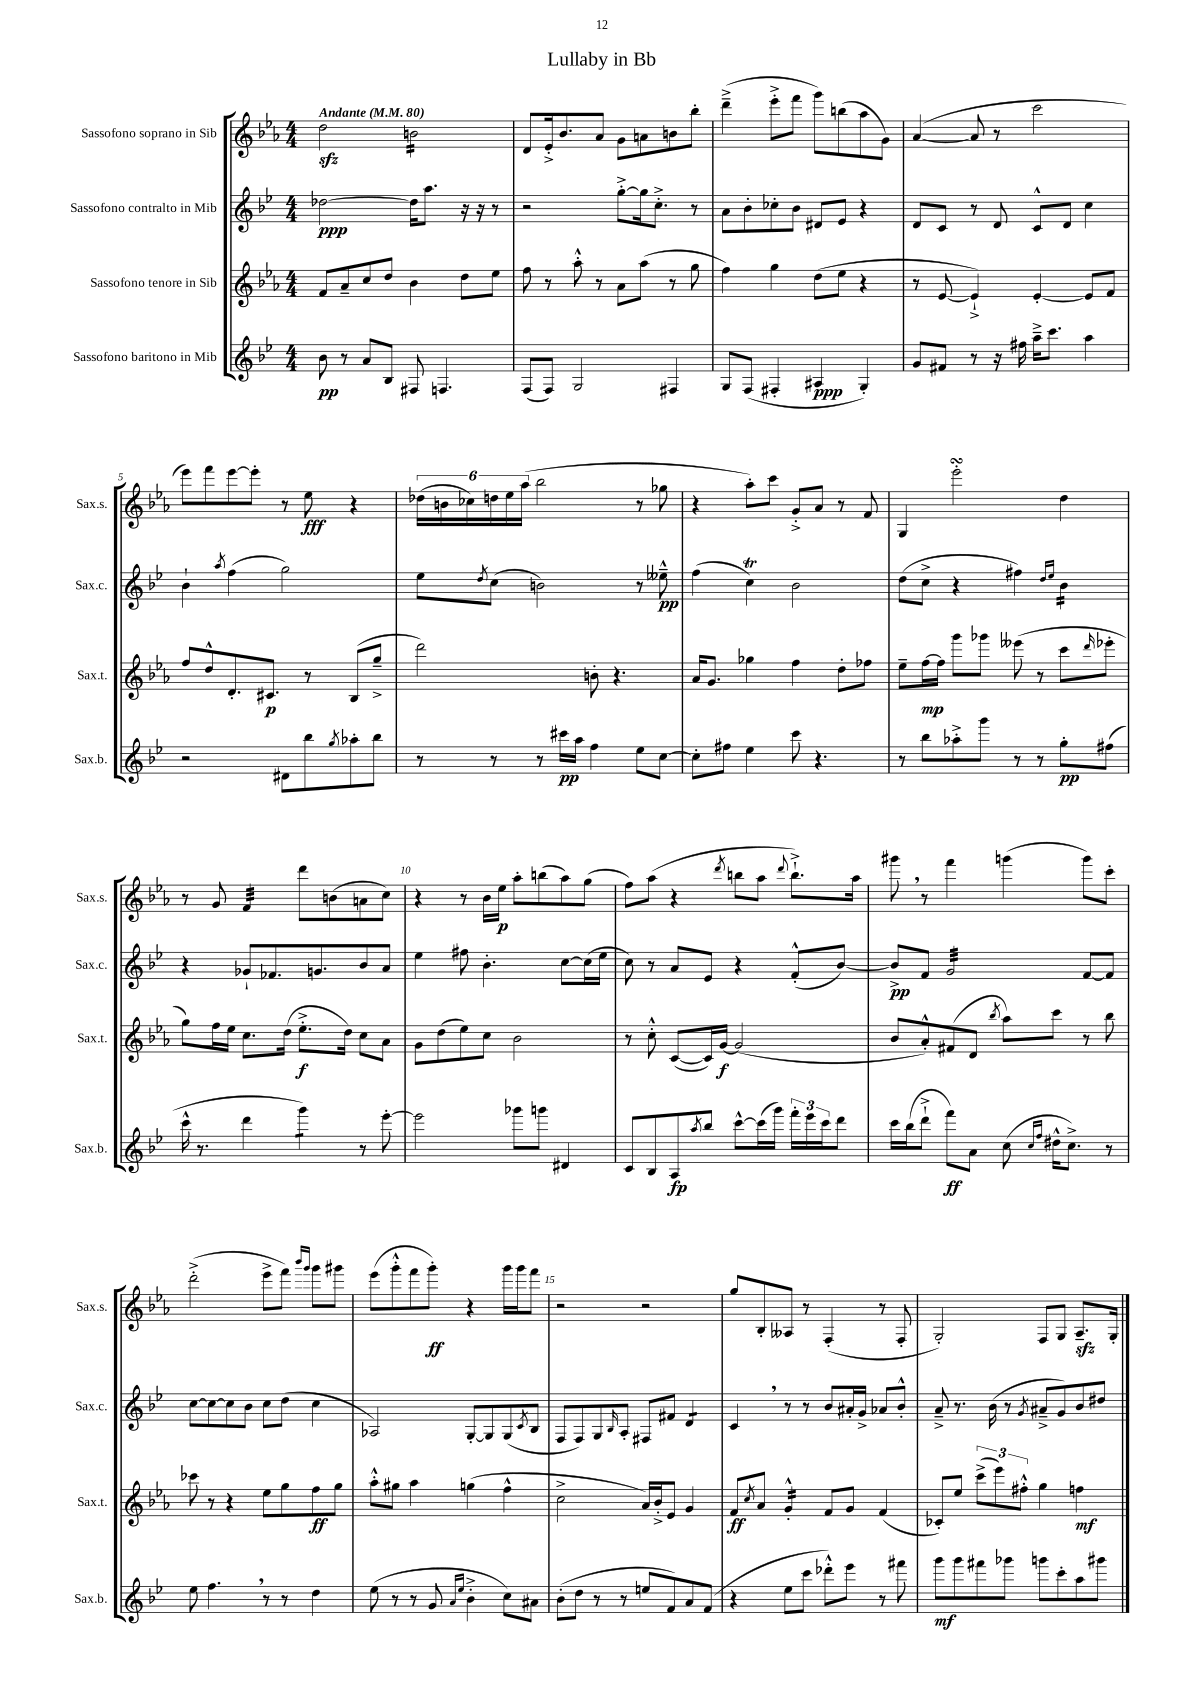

**kern	**kern	**kern	**kern
*staff4	*staff3	*staff2	*staff1
*clefG2	*clefG2	*clefG2	*clefG2
*k[b-e-]	*k[b-e-a-]	*k[b-e-]	*k[b-e-a-]
*M4/4	*M4/4	*M4/4	*M4/4
*MM80	*MM80	*MM80	*MM80
8b-\	8f/L	[2dd-\	2dd\
8r	8a-~/	.	.
8a/L	8cc/	.	.
8B-/J	8dd/J	.	.
8F#/	4b-\	16dd-\]LK	2b\
.	.	8.aa\J	.
4.F/	.	.	.
.	8dd\L	16r	.
.	.	16r	.
.	8ee-\J	8r	.
=	=	=	=
(8F/L	8ff\	2r	8d/L
8F/J)	8r	.	16e-'^/k
.	.	.	8.b-/
2G/	8aa-'^^\	.	.
.	8r	.	8a-/J
.	8a-\L	[8gg'^\L	8g\L
.	(8aa-\J	16gg\]k	8a\
.	.	8.cc'^\J	.
4F#/	8r	.	8b\
.	8gg\	8r	8bb-'\J
=	=	=	=
8G/L	4ff\)	8a\L	(4ddd~^\
(8F/J	.	8b-'\	.
4F#'/	4gg\	8cc-'\	8eee-'^\L
.	.	8b-\J	8fff\J
4A#/	(8dd\L	8d#/L	8ggg\L)
.	8ee-\J	8e-/J	(8bb\
4G'/)	4r	4r	8aa-\
.	.	.	8g\J)
=	=	=	=
8g/L	8r	8d/L	([4a-/
8f#/J	[8e-/	8c/J	.
8r	4e-`^/])	8r	8a-/]
16r	.	8d/	8r
16ff#\	.	.	.
16aa~^\LK	[4e-'/	8c^^/L	2ccc\
8.ccc\J	.	.	.
.	.	8d/J	.
4aa\	8e-/]L	4cc\	.
.	8f/J	.	.
=	=	=	=
2r	8ff/L	4b-`\	8eee-\L)
.	8dd^^/	.	8fff\
.	.	8qaa/	.
.	8.d'/	(4ff\	[8eee-\
.	.	.	8eee-'\]J
.	8.c#/J	.	.
8d#\L	.	2gg\)	8r
8bb-\	8r	.	8ee-\
8qgg/	.	.	.
8aa-'\	(8B-/L	.	4r
8bb-\J	8gg~^/J	.	.
=	=	=	=
8r	2ddd\)	8ee-\L	(24dd-\LL
.	.	.	24b\
.	.	.	24cc-\)
.	.	8qdd/	.
8r	.	(8cc\J	24dd\
.	.	.	24ee-\
.	.	.	(24aa-\JJ
8r	.	2b\)	2bb-\
16ccc#\LL	.	.	.
16aa\JJ	.	.	.
4ff\	8b'\	.	.
.	4.r	.	.
8ee-\L	.	8r	8r
[8cc\J	.	8ee--~^^\	8gg-\
=	=	=	=
8cc'\]L	16a-/LK	(4ff\	4r
.	8.g/J	.	.
8ff#\J	.	.	.
4ee-\	4gg-\	4cc\)	8aa-'\L)
.	.	.	8ccc\J
8ccc\	4ff\	2b-\	8g'^/L
4.r	.	.	8a-/J
.	8dd'\L	.	8r
.	8ff-\J	.	8f/
=	=	=	=
8r	8ee-~\L	(8dd\L	4G/
8bb-\L	[16ff\L	8cc^\J	.
.	16ff\]JJ	.	.
8aa-'^\	8ggg\L	4r	2eee-'\
8ggg\J	8ggg-\J	.	.
8r	(8eee--\	4ff#\)	.
8r	8r	.	.
.	.	16qqdd/LL	.
.	.	16qqee-/JJ	.
8gg'\L	8ccc\L	4b-\	4dd\
.	16qqddd/	.	.
(8ff#\J	8eee-'\J	.	.
=	=	=	=
16ccc^^\	8gg\L)	4r	8r
8.r	.	.	.
.	16ff\L	.	8g/
.	16ee-\JJ	.	.
4ddd\	8.cc\L	8g-`/L	4f/
.	.	8.f-/	.
.	(16dd\Jk	.	.
4ggg\)	8.ee-'^\L	.	8ddd\L
.	.	8.g/	.
.	.	.	(8b\
.	16dd\Jk)	.	.
8r	8cc\L	8b-/	8a\
[8eee-'\	8a-\J	8a/J	8cc\J)
=	=	=	=
2eee-\]	8g\L	4ee-\	4r
.	(8dd\	.	.
.	8ee-\)	8ff#\	8r
.	8cc\J	4.b-'\	16b-\LL
.	.	.	16ee-\JJ
8ggg-\L	2b-\	.	8aa-'\L
8ggg\J	.	.	(8bb\
4d#/	.	[8cc\L	8aa-\)
.	.	(16cc\]L	(8gg\J
.	.	16ee-\JJ	.
=	=	=	=
8c/L	8r	8cc\)	8ff\L)
8B-/	8cc'^^\	8r	(8aa-\J
8A/	([8c/L	8a/L	4r
8qaa/	.	.	.
8bb-/J	16c/]L)	8e-/J	.
.	[16g/JJ	.	.
.	.	.	8qddd/
[8ccc^^\L	(2g/]	4r	8bb\L
(16ccc\]L	.	.	8aa-\J
16ggg\JJ)	.	.	.
.	.	.	8qqddd/
24fff'\LL	.	(8f'^^/L	8.bb`^\L)
24eee-\	.	.	.
24ccc\J	.	.	.
8ddd\J	.	[8b-/J)	.
.	.	.	16aa-\Jk
=	=	=	=
16ccc\LL	8b-/L	8b-^/]L	8ggg#\
(16bb-\J	.	.	.
8ddd`^\J	8a-'^^/)	8f/J	8r
8fff\L)	(8f#/	2g/	4fff\
8a\J	8d/J	.	.
.	8qbb-/	.	.
(8cc\	8aa-\L)	.	(4ggg\
16qqcc/LL	.	.	.
16qqff/JJ	.	.	.
16dd#^^\LK	8ccc\J	.	.
8.cc^\J)	.	.	.
.	8r	[8f/L	8ggg\L)
8r	8bb-\	8f/]J	8ccc'\J
=	=	=	=
8ee-\	8ccc-\	[8cc\L	(2ddd'^\
4.ff\	8r	8cc\_	.
.	4r	8cc\]	.
.	.	8b-\J	.
8r	8ee-\L	8cc\L	8eee-^\L
8r	8gg\	(8dd\J	8fff\J)
.	.	.	16qqbbb-/LL
.	.	.	16qqggg/JJ
4dd\	8ff\	4cc\	8ggg\L
.	8gg\J	.	8ggg#\J
=	=	=	=
(8ee-\	8aa-'^^\L	2A-/)	(8eee-\L
8r	8gg#\J	.	8ggg'^^\
8r	4aa-\	.	8fff\
8g/	.	.	8ggg'\J)
16qqa/LL	.	.	.
16qqee-/JJ	.	.	.
4b-'^\	(4gg\	[8G'/L	4r
.	.	8G/]	.
8cc\L)	4ff^^\	(8G/	16ggg\LL
.	.	.	16ggg\J
.	.	8qc/	.
8a#\J	.	8B-/J	8fff\J
=	=	=	=
(8b-'\L	2cc^\	8F/L	2r
8dd\J	.	8F/)	.
8r	.	8G/	.
.	.	16qqB-/	.
8r	.	8A'/J	.
8ee/L	16a-/LL)	8F#/L	2r
.	16b-'^/J	.	.
8f/)	8e-/J	8f#/J	.
8a/	4g/	4d/	.
(8f/J	.	.	.
=	=	=	=
4r	8f/L	4c/	8gg/L
.	8qcc/	.	.
.	8a-/J	.	8B-'/
8ee-\L	4g'^^/	8r	8A--/J
8ccc\J	.	8r	8r
8ddd-'^^\L)	8f/L	8b-/L	(4F'/
8eee-\J	8g/J	16a#'/L	.
.	.	16g^/JJ	.
8r	(4f/	8a-/L	8r
8fff#\	.	8b-'^^/J	8F'/
=	=	=	=
8ggg\L	8c-'/L)	8a~^/	2G'/)
8ggg\	8ee-/J	8.r	.
8fff#\	(12ccc^\L	.	.
.	.	(16b-\	.
.	12eee-\)	.	.
8ggg-\J	.	8r	.
.	12ff#'^^\J	.	.
.	.	8qg/	.
8ggg\L	4gg\	8a#~^/L	8F/L
8ccc'\	.	8g/)	8G/J
8aa\	4ff\	8b-/	8.A-~/L
8ggg#\J	.	8dd#/J	.
.	.	.	16G'/Jk
==	==	==	==
*-	*-	*-	*-
